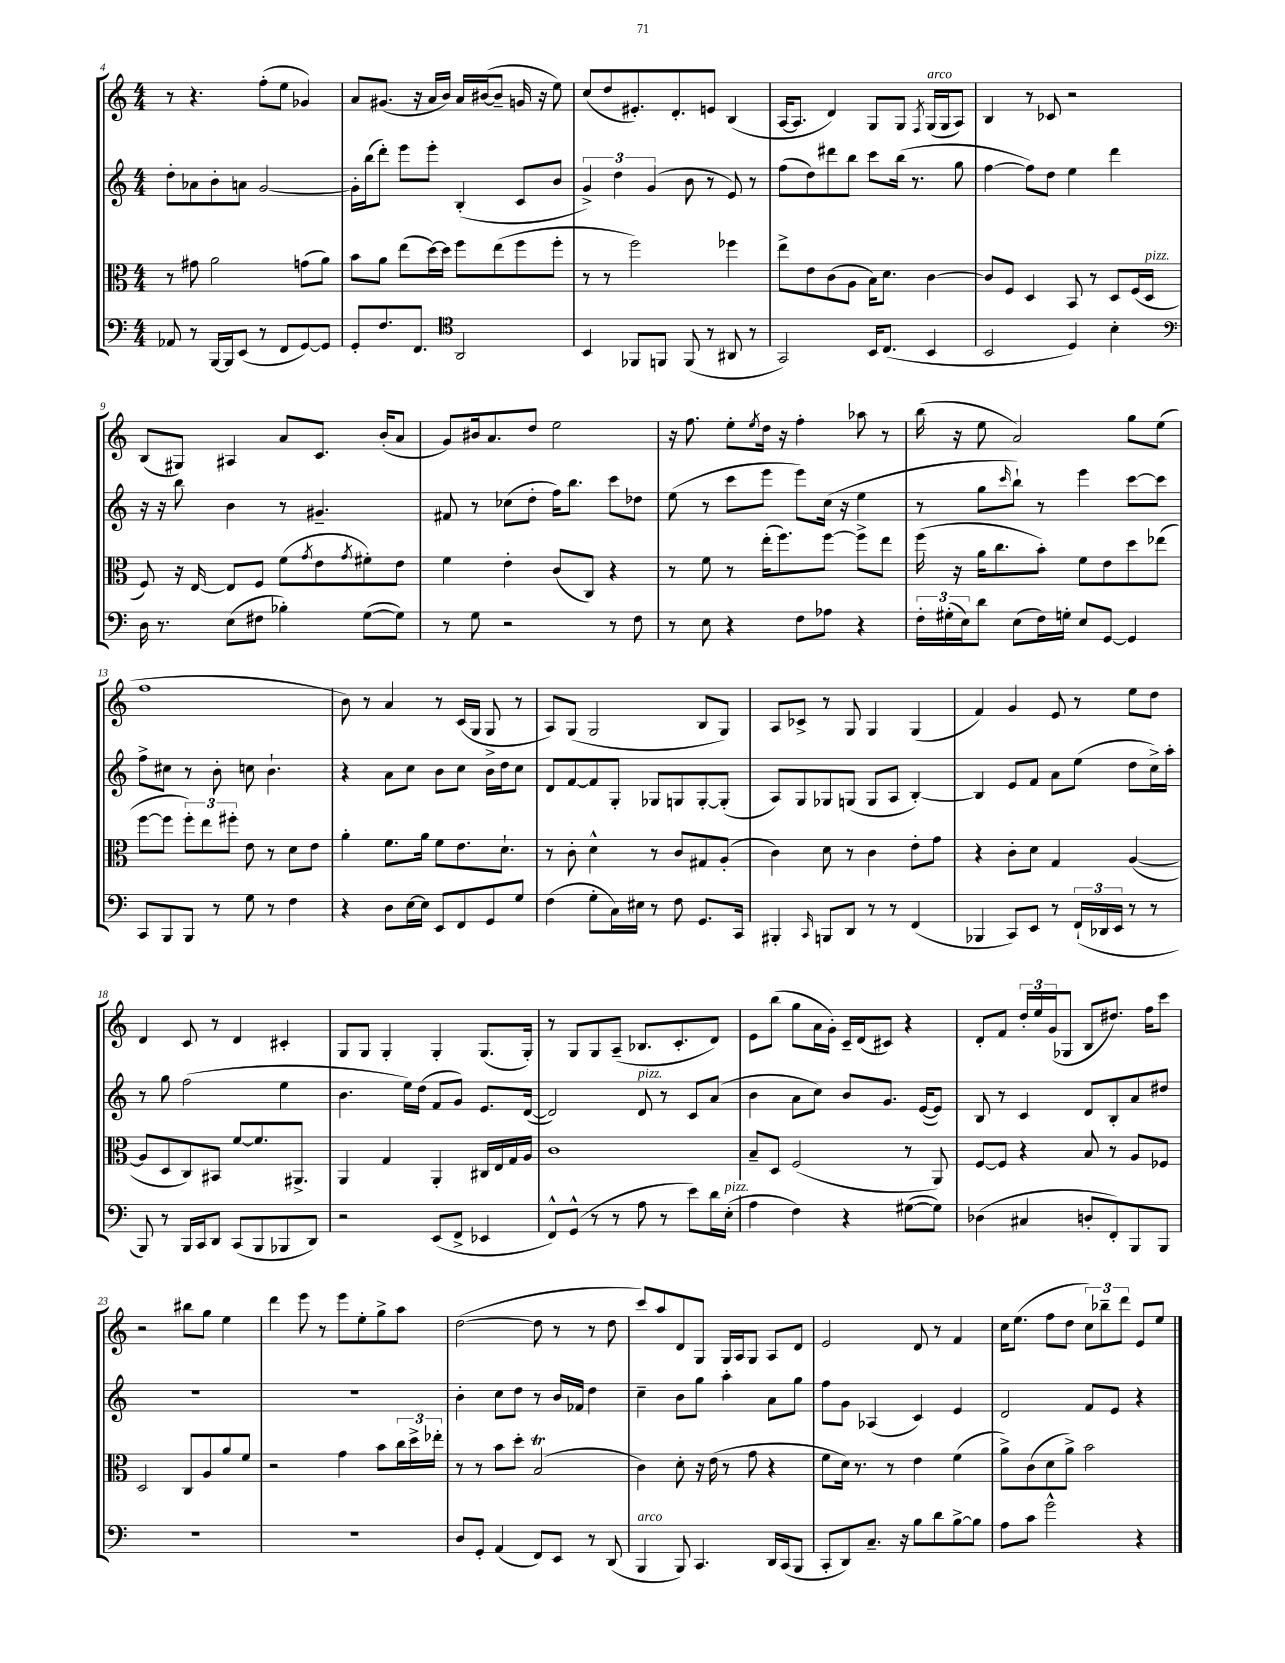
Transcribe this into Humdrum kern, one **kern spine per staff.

**kern	**kern	**kern	**kern
*staff4	*staff3	*staff2	*staff1
*clefF4	*clefC3	*clefG2	*clefG2
*k[]	*k[]	*k[]	*k[]
*M4/4	*M4/4	*M4/4	*M4/4
8AA-/	8r	8dd'\L	8r
8r	8g#\	8a-\	4.r
[16BBB/LL	2a\	8b'\	.
16BBB/]J	.	.	.
(8EE/J	.	8a\J	.
8r	.	[2g/	(8ff'\L
8FF/L	.	.	8ee\J
[8GG/)	(8g\L	.	4g-/)
8GG/]J	8a\J)	.	.
=	=	=	=
8GG'/L	8b\L	16g'\]LL	8a/L
.	.	(16bb\J	.
8.F/	8a\J	8ddd'\J)	(8.g#/J
.	(8ee\L	8eee\L	.
8.FF/J	.	.	16r
.	[16dd\L)	8eee'\J	16a/LL
.	16dd\]JJ	.	16b/JJ)
*clefC4	*	*	*
2AA/	8ff\L	(4B'/	16a/LL
.	.	.	([16b#/J
.	(8ee\	.	8b#~/]J
.	8ff\	8c/L	16g/
.	.	.	16r
.	8ff'\J	8b/J	8ee\)
=	=	=	=
4BB/	8r	6g^/)	(8cc/L
.	8r	.	8dd/
.	.	6dd\	.
8FF-/L	2ff\)	.	8.e#'/)
.	.	(6g/	.
8FF/J	.	.	.
.	.	.	8.d'/
(8FF/	.	8b\	.
8r	.	8r	8e/J
8AA#/	4ff-\	8e/)	(4B/
8r	.	8r	.
=	=	=	=
2GG/)	8ee^\L	(8ff\L	[16A/LK
.	.	.	8.A/]J
.	8e\	8dd\)	.
.	(8c\	8ddd#\	4d/)
.	8A\J	8bb\J	.
16BB/LK	16B\LK)	8ccc\L	8G/L
(8.C/J	8.d\J	.	.
.	.	(16bb\Jk	8G/J
.	.	8.r	.
.	.	.	8qF/
4BB/	[4c\	.	(16G/LL
.	.	.	16G/J
.	.	8gg\	8A/J)
=	=	=	=
2BB/	8c/]L	[4ff\	4B/
.	8F/J	.	.
.	4D/	8ff\]L)	8r
.	.	8dd\J	8c-/
4D/)	8BB/	4ee\	2r
.	8r	.	.
4B'\	8D/L	4ddd\	.
.	(16F/L	.	.
.	16D/JJ	.	.
=	=	=	=
*clefF4	*	*	*
16D\	8F/)	16r	(8B/L
8.r	.	16r	.
.	16r	8bb\	8G#/J)
.	[16E/	.	.
(8E\L	8E/]L	4b\	4A#/
8F#\J	8F/J	.	.
4B-'\)	(8f\L	8r	8a/L
.	8qg/	.	.
.	8e\	4.g#~/	8.c/J
.	8qg/	.	.
([8G\L	8f#'\)	.	.
.	.	.	(16b'/LK
8G\]J)	8e\J	.	8a/J
=	=	=	=
8r	4f\	8f#/	8g/L)
8G\	.	8r	16b#/k
.	.	.	8.a/
2r	4e'\	(8cc-\L	.
.	.	8dd'\J	8dd/J
.	(8c/L	16ff\LK)	2ee\
.	.	8.bb\J	.
.	8C/J)	.	.
8r	4r	8ccc\L	.
8F\	.	8dd-\J	.
=	=	=	=
8r	8r	(8ee\	16r
.	.	.	8.ff\
8E\	8f\	8r	.
4r	8r	8ccc\L	8ee'\L
.	.	.	8qee/
.	(16ee'\LK	8eee\J	16dd\Jk
.	8.ff\)	.	16r
8F\L	.	8eee\L)	4ff'\
8A-\J	[8ff\J	(16cc\Jk	.
.	.	16r	.
4r	8ff^\]L	4ee\	8aa-\
.	8ee\J	.	8r
=	=	=	=
24F'\LL	(16ff\	8r	(16bb\
(24G#'\	.	.	.
.	16r	.	16r
24E\J)	.	.	.
8d\J	16a\LK	8gg\L	8ee\
.	8.cc\	.	.
.	.	16qqccc/	.
(8E\L	.	8bb`\J)	2a/)
16F\L)	8b'\J)	8r	.
16G'\JJ	.	.	.
8E/L	8f\L	4eee\	.
[8GG/J	8e\	.	.
4GG/]	8dd\	[8ccc\L	8gg\L
.	(8ee-\J	8ccc\]J	(8ee\J
=	=	=	=
8CC/L	[8ff\L	8ff^\L	1ff
8BBB/	8ff\]J	8cc#\J	.
8BBB/J	12ff'\L)	8r	.
.	12ee\	.	.
8r	.	8b'\	.
.	12ff#'\J	.	.
8G\	8e\	8cc\	.
8r	8r	4.b`\	.
4F\	8d\L	.	.
.	8e\J	.	.
=	=	=	=
4r	4a'\	4r	8b\)
.	.	.	8r
8D\L	8.f\L	8a\L	4a/
[16E\L	.	8cc\J	.
16E\]JJ	16a\Jk	.	.
8EE/L	8f\L	8b\L	8r
8FF/	8.e\	8cc\J	(16c/LL
.	.	.	16G/JJ
8GG/	.	16b^\LL	8G/
.	8.d`\J	16dd\J	.
8G/J	.	8cc\J	8r
=	=	=	=
(4F\	8r	8d/L	8A/L)
.	8c'\	[8f/	(8G/J
8G'\L	4d^^\	8f/]	2G/
16C\L)	.	8G'/J	.
16E#\JJ	.	.	.
8r	8r	8G-/L	.
8F\	8c/L	8G/	.
8.GG/L	8G#/	[8G'/	8B/L
.	(8A'/J	(8G'/]J	8G/J)
16CC/Jk	.	.	.
=	=	=	=
4BBB#'/	4c\)	8A/L)	8A/L
.	.	8G/	8c-^/J
16qqCC/	.	.	.
8BBB/L	8d\	8G-/	8r
8DD/J	8r	(8G/J	8G/
8r	4c\	8G/L	4G/
8r	.	8A/J	.
(4FF/	8e'\L	[4B'/)	(4G/
.	8g\J	.	.
=	=	=	=
4BBB-/	4r	4B/]	4f/)
8CC/L)	8c'\L	8e/L	4g/
8EE/J	8d\J	8f/J	.
8r	4G/	8a\L	8e/
(24FF`/LL	.	(8ee\J	8r
24DD-/	.	.	.
24EE/JJ	.	.	.
8r	([4A/	8dd\L	8ee\L
8r	.	16cc^\L)	8dd\J
.	.	16aa'\JJ	.
=	=	=	=
8BBB/)	8A/]L	8r	4d/
8r	8D/	8gg\	.
16BBB/LL	8C/)	(2ff\	8c/
16CC/J	.	.	.
8DD/J	8BB#/J	.	8r
(8CC/L	[8f/L	.	4d/
8BBB/	8.f/]	.	.
8BBB-/	.	4ee\	4c#'/
.	8.AA#^/J	.	.
8DD/J)	.	.	.
=	=	=	=
2r	4AA/	4.b\	8G/L
.	.	.	8G/J
.	4G/	.	4G'/
.	.	16ee\LL)	.
.	.	(16dd\JJ	.
(8EE/L	4AA'/	8f/L	4G'/
8FF^/J	.	8g/J)	.
4EE-/	16C#/LL	8.e/L	(8.G/L
.	16E/	.	.
.	16G/	.	.
.	16A/JJ	([16d/Jk	16G'/Jk)
=	=	=	=
8FF^^/L)	1c	2d/])	8r
(8GG^^/J	.	.	8G/L
8r	.	.	8G/
8r	.	.	(8A~/J
8A\	.	8d/	8.B-/L
8r	.	8r	.
.	.	.	8.c'/
8e\L)	.	8c/L	.
16d\L	.	(8a/J	8d/J)
(16E'\JJ	.	.	.
=	=	=	=
4A\	8B~/L	4b\	8e\L
.	8D/J	.	(8bb\J
4F\)	(2F/	8a\L	8gg\L
.	.	8cc\J)	16a\L
.	.	.	16g'\JJ)
4r	.	8b/L	16c~/LL
.	.	.	(16d/J
.	.	8.g/J	8c#/J)
([8G#\L	8r	.	4r
.	.	([16e/LK	.
8G#\]J)	8AA/)	8e/]J)	.
=	=	=	=
(4D-\	[8F/L	8B/	8d'/L
.	8F/]J	8r	8f/J
4C#/	4r	4c/	24dd'/LL
.	.	.	24ee/
.	.	.	(24g/J
.	.	.	8G-/J
8D'/L	8B/	8d/L	8B/L
8FF'/)	8r	8B'/	8.dd#/J)
8BBB/	8A/L	8a/	.
.	.	.	16ff\LK
8BBB/J	8F-/J	8dd#/J	8ccc\J
=	=	=	=
1r	2D/	1r	2r
.	8C/L	.	8bb#\L
.	8A/	.	8gg\J
.	8a/	.	4ee\
.	8f/J	.	.
=	=	=	=
1r	2r	1r	4ddd\
.	.	.	8eee\
.	.	.	8r
.	4g\	.	8eee\L
.	.	.	8ee'\
.	8b\L	.	8gg^\
.	24cc\L	.	8aa\J
.	24dd^\	.	.
.	24ee-'\JJ	.	.
=	=	=	=
8D/L	8r	4b'\	([2dd\
8GG'/J	8r	.	.
(4AA/	8b\L	8cc\L	.
.	8dd'\J	8dd\J	.
8FF/L)	(2B/	8r	8dd\]
8EE/J	.	16b/LL	8r
.	.	16f-/JJ	.
8r	.	4dd\	8r
(8DD/	.	.	8dd\
=	=	=	=
4BBB/	4c\)	4cc~\	8ccc/L)
.	.	.	8aa/
8BBB/)	8d'\	8b\L	8d/
4.CC/	16r	8gg\J	8G/J
.	(16e\	.	.
.	8r	4aa'\	16G/LL
.	.	.	16A/J
.	8g\	.	8G/J
16DD/LL	4r	8a\L	8A/L
(16CC/J	.	.	.
8BBB/J	.	8gg\J	8d/J
=	=	=	=
8CC'/L	8f\L	8ff\L	2e/
8DD/)	16d\Jk)	8g\J	.
.	8.r	.	.
8.C~/J	.	(4A-/	.
.	8r	.	.
16r	.	.	.
8B\L	4e\	4c/)	8d/
8d\	.	.	8r
[8B^\	(4f\	4e/	4f/
8B\]J	.	.	.
=	=	=	=
8A\L	8a^\L)	2d/	16cc\LK
.	.	.	(8.ee\J
8c\J	(8c\	.	.
2g^^\	8d\	.	8ff\L
.	8a^\J)	.	8dd\J
.	2b\	8f/L	12cc\L)
.	.	.	12bb-~\
.	.	8e/J	.
.	.	.	12ddd\J
4r	.	4r	8e/L
.	.	.	8ee/J
==	==	==	==
*-	*-	*-	*-
